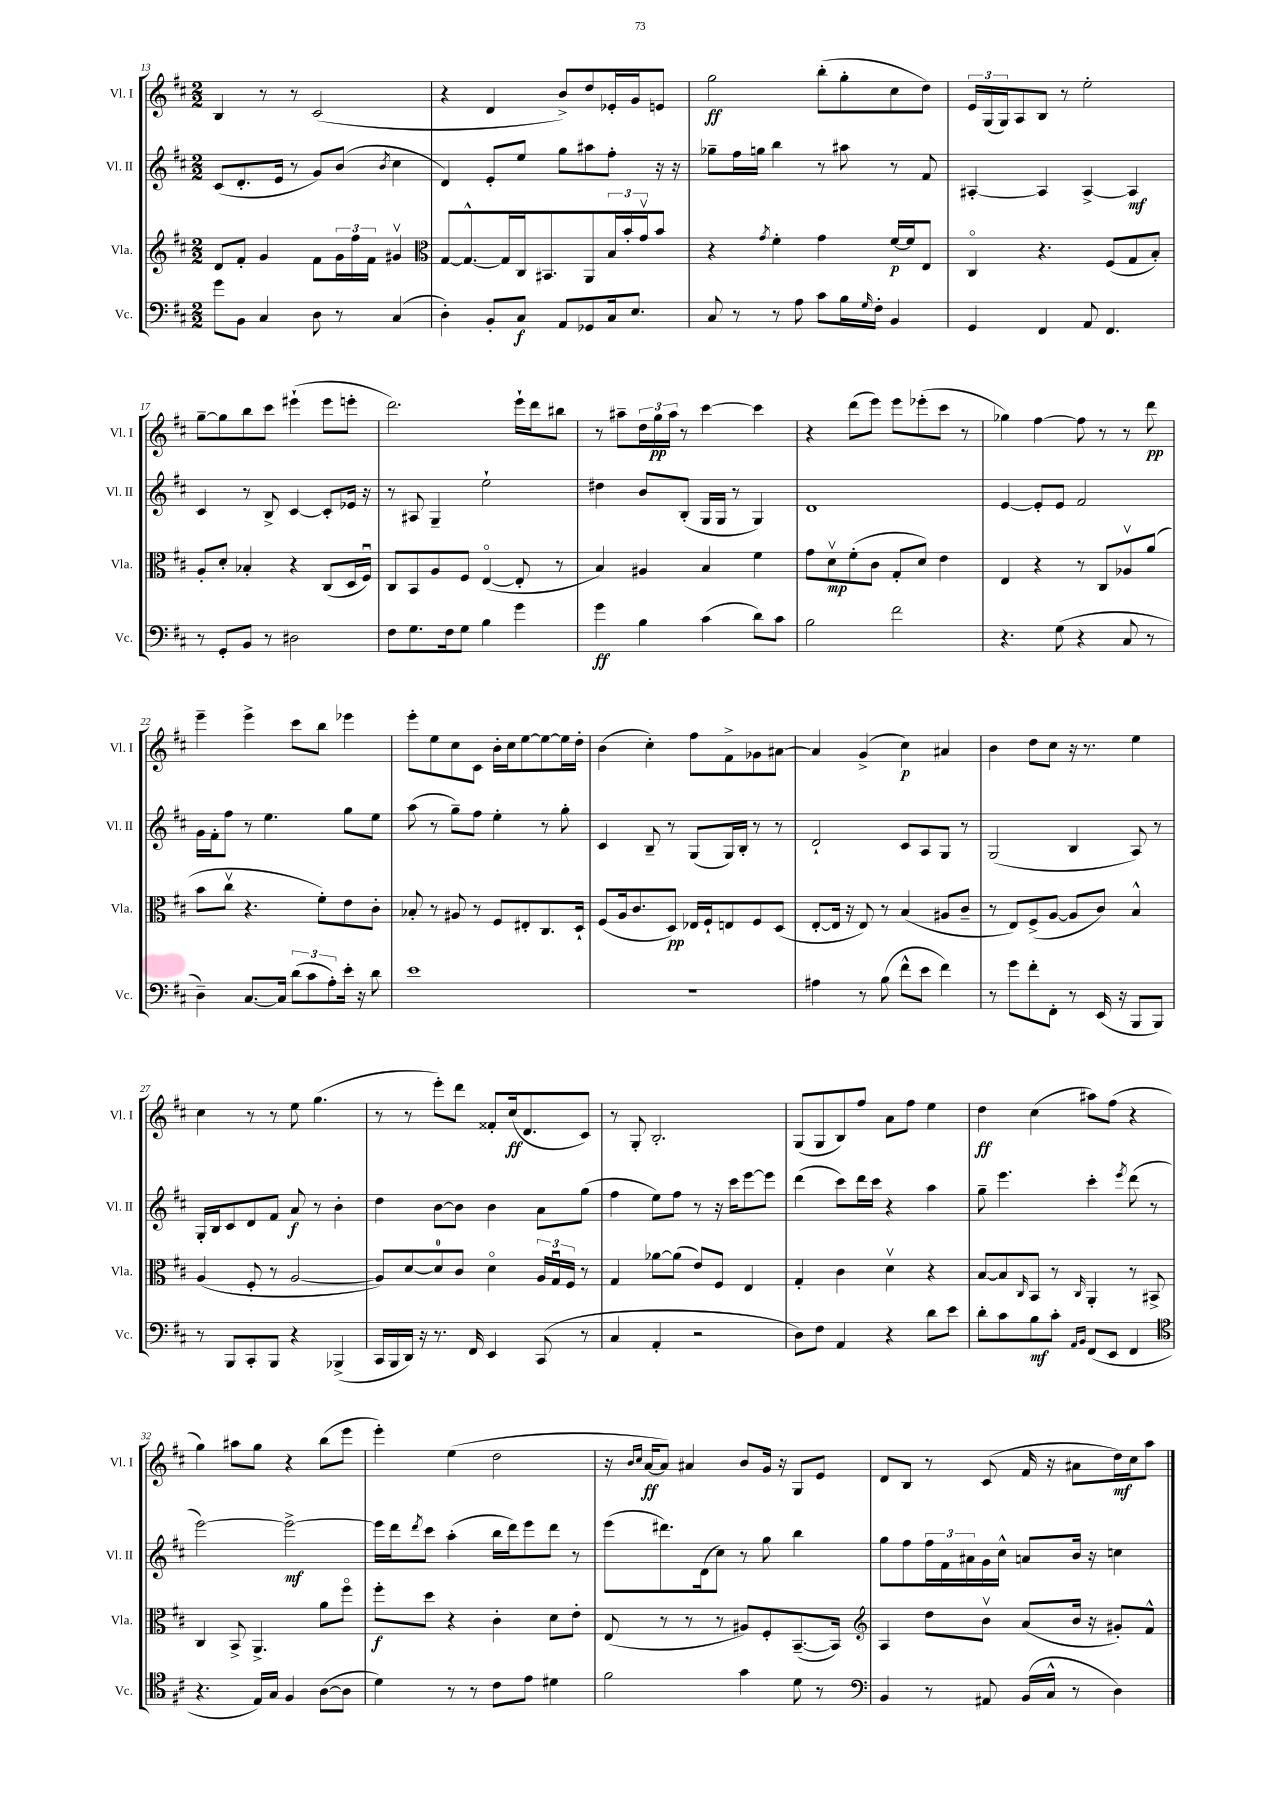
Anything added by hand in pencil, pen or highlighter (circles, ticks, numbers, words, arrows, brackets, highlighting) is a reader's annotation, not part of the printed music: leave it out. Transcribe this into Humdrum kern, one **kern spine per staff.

**kern	**dynam	**kern	**dynam	**kern	**dynam	**kern	**dynam
*part4	*part4	*part3	*part3	*part2	*part2	*part1	*part1
*staff4	*staff4	*staff3	*staff3	*staff2	*staff2	*staff1	*staff1
*I"Vc.	*	*I"Vla.	*	*I"Vl. II	*	*I"Vl. I	*
*I'Vc.	*	*I'Vla.	*	*I'Vl. II	*	*I'Vl. I	*
*clefF4	*	*clefG2	*	*clefG2	*	*clefG2	*
*k[f#c#]	*	*k[f#c#]	*	*k[f#c#]	*	*k[f#c#]	*
*M2/2	*	*M2/2	*	*M2/2	*	*M2/2	*
=13	=13	=13	=13	=13	=13	=13	=13
8g\L	.	8d/L	.	(8c#/L	.	4B/	.
8BB\J	.	8f#'/J	.	8.d'/	.	.	.
4C#/	.	4g/	.	.	.	8r	.
.	.	.	.	16e/Jk	.	.	.
.	.	.	.	8r	.	8r	.
8D\	.	8f#\L	.	8g/L)	.	(2c#/	.
8r	.	24g\L	.	(8b/J	.	.	.
.	.	24ff#\	.	.	.	.	.
.	.	24f#\JJ	.	.	.	.	.
.	.	.	.	8qb/	.	.	.
(4C#/	.	4g#Xv/	.	4cc#\	.	.	.
=14	=14	=14	=14	=14	=14	=14	=14
*	*	*clefC3	*	*	*	*	*
4D'\)	.	[8G/L	.	4d/)	.	4r	.
.	.	8.G^^/_	.	.	.	.	.
8BB'/L	.	.	.	8e'/L	.	4d/	.
.	.	16G/L]	.	.	.	.	.
8C#/J	f	16C#/J	.	8ee/J	.	.	.
.	.	8.BB#X/	.	.	.	.	.
8AA/L	.	.	.	8gg\L	.	8b^/L)	.
8GG-X/	.	8AA/	.	8aa#X\	.	8dd/	.
16C#/k	.	24B/L	.	8ff#'\J	.	16e-X'/L	.
.	.	24b'/	.	.	.	.	.
8.E/J	.	.	.	.	.	16g/J	.
.	.	24gv/J	.	.	.	.	.
.	.	8b/J	.	16r	.	8en/J	.
.	.	.	.	16r	.	.	.
=15	=15	=15	=15	=15	=15	=15	=15
8C#/	.	4r	.	8gg-X~\L	.	2gg\	ff
8r	.	.	.	16ff#\L	.	.	.
.	.	.	.	16ggn\JJ	.	.	.
.	.	8qg/	.	.	.	.	.
8r	.	4f#'\	.	4bb\	.	.	.
8A\	.	.	.	.	.	.	.
8c#\L	.	4g\	.	8r	.	(8bb'\L	.
16B\L	.	.	.	8aa#X\	.	8gg'\	.
16qqG/	.	.	.	.	.	.	.
16F#'\JJ	.	.	.	.	.	.	.
4BB/	.	[16f#/LL	p	8r	.	8cc#\	.
.	.	16f#/J]	.	.	.	.	.
.	.	8E/J	.	8f#/	.	8dd\J)	.
=16	=16	=16	=16	=16	=16	=16	=16
4GG/	.	4C#/	.	[4A#X'/	.	24e/LL	.
.	.	.	.	.	.	(24G/	.
.	.	.	.	.	.	24G/J)	.
.	.	.	.	.	.	8A/	.
4FF#/	.	4.r	.	4A#/]	.	8B/J	.
.	.	.	.	.	.	8r	.
8AA/	.	.	.	[4A#^/	.	2ee'\	.
4.FF#/	.	(8F#/L	.	.	.	.	.
.	.	8G/	.	4A#/]	mf	.	.
.	.	8B'/J)	.	.	.	.	.
!!LO:LB:g=z
=17	=17	=17	=17	=17	=17	=17	=17
8r	.	8A'/L	.	4c#/	.	[8gg~\L	.
8GG'/L	.	8d'/J	.	.	.	8gg\]	.
8BB/J	.	4B-X'/	.	8r	.	8bb\	.
8r	.	.	.	8B^/	.	8ccc#\J	.
2D#X\	.	4r	.	[4c#/	.	(4eee#X`\	.
.	.	(8C#/L	.	8c#'/L]	.	8eee#\L	.
.	.	16D/L	.	16e-X/Jk	.	8eeen'\J	.
.	.	16F#u/JJ)	.	16r	.	.	.
=18	=18	=18	=18	=18	=18	=18	=18
8F#\L	.	8C#/L	.	8r	.	2.ddd\)	.
8.G\	.	8BB/	.	8A#X/	.	.	.
.	.	8A/	.	4G~/	.	.	.
16F#\k	.	.	.	.	.	.	.
8G\J	.	8F#/J	.	.	.	.	.
4B\	.	([4E/	.	2ee`\	.	.	.
4g\	.	8E'/]	.	.	.	16eee`\LL	.
.	.	.	.	.	.	16ddd\J	.
.	.	8r	.	.	.	8bb#X\J	.
=19	=19	=19	=19	=19	=19	=19	=19
4g\	ff	4B/)	.	4dd#X\	.	8r	.
.	.	.	.	.	.	8aa#X~\L	.
4B\	.	4A#X/	.	8b/L	.	24dd\L	.
.	.	.	.	.	.	24gg\	pp
.	.	.	.	.	.	24aa#\JJ	.
.	.	.	.	(8B'/J	.	8r	.
(4c#\	.	4B/	.	16G/LL	.	[4ccc#\	.
.	.	.	.	16G/JJ	.	.	.
.	.	.	.	8r	.	.	.
8d\L)	.	4f#\	.	4G/)	.	4ccc#\]	.
8c#\J	.	.	.	.	.	.	.
=20	=20	=20	=20	=20	=20	=20	=20
2B\	.	8g\L	.	1d	.	4r	.
.	.	8dv\	mp	.	.	.	.
.	.	(8f#'\	.	.	.	(8ddd\L	.
.	.	8c#\J	.	.	.	8eee\J)	.
2f#\	.	8G'/L	.	.	.	8eee\L	.
.	.	8d/J)	.	.	.	(8eee-X'\	.
.	.	4e\	.	.	.	8ccc#\J	.
.	.	.	.	.	.	8r	.
=21	=21	=21	=21	=21	=21	=21	=21
4.r	.	4E/	.	[4e/	.	4gg-X\)	.
.	.	4r	.	8e'/L]	.	[4ff#\	.
(8G\	.	.	.	8e/J	.	.	.
4r	.	8r	.	2f#/	.	8ff#\]	.
.	.	8C#/L	.	.	.	8r	.
8C#/	.	8A-Xv/	.	.	.	8r	.
8r	.	(8a/J	.	.	.	8ddd\	pp
!!LO:LB:g=z
=22	=22	=22	=22	=22	=22	=22	=22
4D~\)	.	8b\L	.	16g\LL	.	4eee~\	.
.	.	.	.	16f#'\J	.	.	.
.	.	8cc#v\J	.	8ff#\J	.	.	.
[8.C#/L	.	4.r	.	8r	.	4eee^\	.
.	.	.	.	4.ee\	.	.	.
16C#/Jk]	.	.	.	.	.	.	.
(12d\L	.	.	.	.	.	8ccc#\L	.
12c#\	.	.	.	.	.	.	.
.	.	8f#'\L)	.	.	.	8bb\J	.
12A'\)	.	.	.	.	.	.	.
16e'\Jk	.	8e\	.	8gg\L	.	4eee-X\	.
16r	.	.	.	.	.	.	.
8d\	.	8c#'\J	.	8ee\J	.	.	.
=23	=23	=23	=23	=23	=23	=23	=23
1e	.	8B-X'/	.	(8aa\	.	8eee'\L	.
.	.	8r	.	8r	.	8ee\	.
.	.	8A#X/	.	8gg~\L)	.	8cc#\	.
.	.	8r	.	8ff#\J	.	8c#\J	.
.	.	8F#/L	.	4ee'\	.	16b'\LL	.
.	.	.	.	.	.	16cc#\J	.
.	.	8E#X'/	.	.	.	[8ee\	.
.	.	8.C#/	.	8r	.	8ee\_	.
.	.	.	.	8gg'\	.	16ee\L]	.
.	.	16D`/Jk	.	.	.	16dd'\JJ	.
=24	=24	=24	=24	=24	=24	=24	=24
1r	.	(8F#/L	.	4c#/	.	(4b\	.
.	.	16A/k	.	.	.	.	.
.	.	8.c#/	.	.	.	.	.
.	.	.	.	8B~/	.	4cc#'\)	.
.	.	8D/J)	pp	8r	.	.	.
.	.	16E-X/LL	.	(8G/L	.	8ff#\L	.
.	.	16F#`/J	.	.	.	.	.
.	.	8En/	.	16G/L)	.	8f#^\	.
.	.	.	.	16B'/JJ	.	.	.
.	.	8F#/	.	8r	.	8g-X\	.
.	.	(8D/J	.	8r	.	[8a#X\J	.
=25	=25	=25	=25	=25	=25	=25	=25
4A#X\	.	[8E'/L	.	2d`/	.	4a#/]	.
.	.	16E/Jk]	.	.	.	.	.
.	.	16r	.	.	.	.	.
8r	.	8E/)	.	.	.	(4g^/	.
(8B\	.	8r	.	.	.	.	.
8f#^^\L	.	(4B/	.	8c#/L	.	4cc#\)	p
8e\J	.	.	.	8A/	.	.	.
4f#\)	.	8A#X/L	.	8G/J	.	4a#X/	.
.	.	8c#~/J	.	8r	.	.	.
=26	=26	=26	=26	=26	=26	=26	=26
8r	.	8r	.	(2G/	.	4b\	.
8g\L	.	8E/L)	.	.	.	.	.
8f#'\	.	(8F#^/	.	.	.	8dd\L	.
8FF#'\J	.	[8A/J	.	.	.	8cc#\J	.
8r	.	8A/L]	.	4B/	.	16r	.
.	.	.	.	.	.	8.r	.
(16EE/	.	8c#/J)	.	.	.	.	.
16r	.	.	.	.	.	.	.
8BBB/L	.	4B^^/	.	8A/)	.	4ee\	.
8BBB/J)	.	.	.	8r	.	.	.
!!LO:LB:g=z
=27	=27	=27	=27	=27	=27	=27	=27
8r	.	(4A/	.	16G'/LL	.	4cc#\	.
.	.	.	.	16B/J	.	.	.
8BBB/L	.	.	.	8c#/	.	.	.
8CC#'/	.	8F#'/	.	8d/	.	8r	.
8BBB/J	.	8r	.	8f#/J	.	8r	.
4r	.	[2A/	.	8a/	f	8ee\	.
.	.	.	.	8r	.	(4.gg\	.
(4BBB-X^/	.	.	.	4b'\	.	.	.
=28	=28	=28	=28	=28	=28	=28	=28
16CC#/LL	.	8A/L])	.	4dd\	.	8r	.
16BBB/	.	.	.	.	.	.	.
16DD/JJ)	.	[8d/	.	.	.	8r	.
16r	.	.	.	.	.	.	.
8.r	.	8d/]	.	[8b\L	.	8eee'\L)	.
.	.	8c#/J	.	8b\J]	.	8ddd\J	.
16FF#/	.	.	.	.	.	.	.
4EE/	.	4d\	.	4b\	.	8f##X'/L	.
.	.	.	.	.	.	(16cc#/k	ff
.	.	.	.	.	.	8.d/	.
(8CC#/	.	24A/LL	.	8a\L	.	.	.
.	.	24Gu/	.	.	.	.	.
.	.	24F#/JJ	.	.	.	.	.
8r	.	8r	.	(8gg\J	.	8c#/J)	.
=29	=29	=29	=29	=29	=29	=29	=29
4C#/	.	4G/	.	4ff#\	.	8r	.
.	.	.	.	.	.	8G'/	.
4AA'/	.	[8a-X\L	.	8ee\L)	.	2.B'/	.
.	.	(8a-\J]	.	8ff#\J	.	.	.
2r	.	8e/L)	.	8r	.	.	.
.	.	8F#/J	.	16r	.	.	.
.	.	.	.	16ccc#\KL	.	.	.
.	.	4E/	.	[8eee\	.	.	.
.	.	.	.	8eee\J]	.	.	.
=30	=30	=30	=30	=30	=30	=30	=30
8D\L)	.	4G'/	.	(4ddd\	.	(8G/L	.
8F#\J	.	.	.	.	.	8G/	.
4AA/	.	4c#\	.	8ccc#\L)	.	8B/)	.
.	.	.	.	16ddd\L	.	8ff#/J	.
.	.	.	.	16ccc#\JJ	.	.	.
4r	.	4dv\	.	4r	.	8a\L	.
.	.	.	.	.	.	8ff#\J	.
8d\L	.	4r	.	4aa\	.	4ee\	.
8e\J	.	.	.	.	.	.	.
=31	=31	=31	=31	=31	=31	=31	=31
8d'\L	.	[8B/L	.	8gg~\	.	4dd\	ff
8c#\	.	8B/]	.	4.eee\	.	.	.
.	.	16qqC#/	.	.	.	.	.
8B\	mf	8BB/J	.	.	.	(4cc#\	.
8c#'\J	.	8r	.	.	.	.	.
16qqAA/LL	.	.	.	.	.	.	.
16qqBB/JJ	.	16qqC#/	.	.	.	.	.
(8FF#/L	.	4AA'/	.	4ccc#'\	.	8aa#X\L)	.
8EE/J	.	.	.	.	.	(8ff#\J	.
.	.	.	.	8qeee/	.	.	.
4FF#/	.	8r	.	(8ddd\	.	4r	.
.	.	8BB#X^/	.	8r	.	.	.
!!LO:LB:g=z
=32	=32	=32	=32	=32	=32	=32	=32
*clefC4	*	*	*	*	*	*	*
4.r	.	4C#/	.	[2eee\)	.	4gg\)	.
.	.	8BB^/	.	.	.	8aa#X\L	.
16E/LL)	.	4.AA^/	.	.	.	8gg\J	.
16G/JJ	.	.	.	.	.	.	.
4F#/	.	.	.	2eee^\_	mf	4r	.
([8A\L	.	8a\L	.	.	.	(8bb\L	.
8A\J]	.	8ff#\J	.	.	.	8eee\J	.
=33	=33	=33	=33	=33	=33	=33	=33
4d\)	.	8ff#'\L	f	16eee\LL]	.	4eee'\)	.
.	.	.	.	16ddd\J	.	.	.
.	.	.	.	8qddd/	.	.	.
.	.	8dd\J	.	8ccc#\J	.	.	.
8r	.	4r	.	(4aa'\	.	(4ee\	.
8r	.	.	.	.	.	.	.
8c#\L	.	4c#'\	.	16bb\LL	.	2dd\	.
.	.	.	.	16ddd\J)	.	.	.
8e\J	.	.	.	8eee\	.	.	.
4d#X\	.	8d\L	.	8ddd\J	.	.	.
.	.	8e'\J	.	8r	.	.	.
=34	=34	=34	=34	=34	=34	=34	=34
2f#\	.	(8E/	.	(8eee\L	.	16r	.
.	.	.	.	.	.	16qqb/LL	.
.	.	.	.	.	.	16qqcc#/JJ	.
.	.	.	.	.	.	[16a/KL	ff
.	.	8r	.	8.ddd#X\)	.	8a/J])	.
.	.	8r	.	.	.	4a#X/	.
.	.	.	.	(16d\k	.	.	.
.	.	8r	.	8cc#\J)	.	.	.
4g\	.	8A#X/L)	.	8r	.	8b/L	.
.	.	8F#'/	.	8gg\	.	16g/Jk	.
.	.	.	.	.	.	16r	.
8d\	.	([8.BB~/	.	4bb\	.	8G/L	.
8r	.	.	.	.	.	8e/J	.
.	.	16BB/Jk])	.	.	.	.	.
=35	=35	=35	=35	=35	=35	=35	=35
*clefF4	*	*clefG2	*	*	*	*	*
4BB/	.	4A/	.	8gg\L	.	8d/L	.
.	.	.	.	8ff#\	.	8B/J	.
8r	.	8dd\L	.	24ff#\L	.	8r	.
.	.	.	.	24f#\	.	.	.
.	.	.	.	24a#X\	.	.	.
8AA#X/	.	8bv\J	.	16g\	.	(8c#/	.
.	.	.	.	16cc#^^\JJ	.	.	.
(16BB/LL	.	(8a/L	.	8an/L	.	16f#/	.
16C#^^/JJ	.	.	.	.	.	16r	.
8r	.	16b/Jk	.	16b/Jk	.	8a#X\L	.
.	.	16r	.	16r	.	.	.
4D\)	.	8g#X'/L)	.	4ccn\	.	16dd\L)	mf
.	.	.	.	.	.	16cc#\J	.
.	.	8f#^^/J	.	.	.	8aa\J	.
==	==	==	==	==	==	==	==
*-	*-	*-	*-	*-	*-	*-	*-
